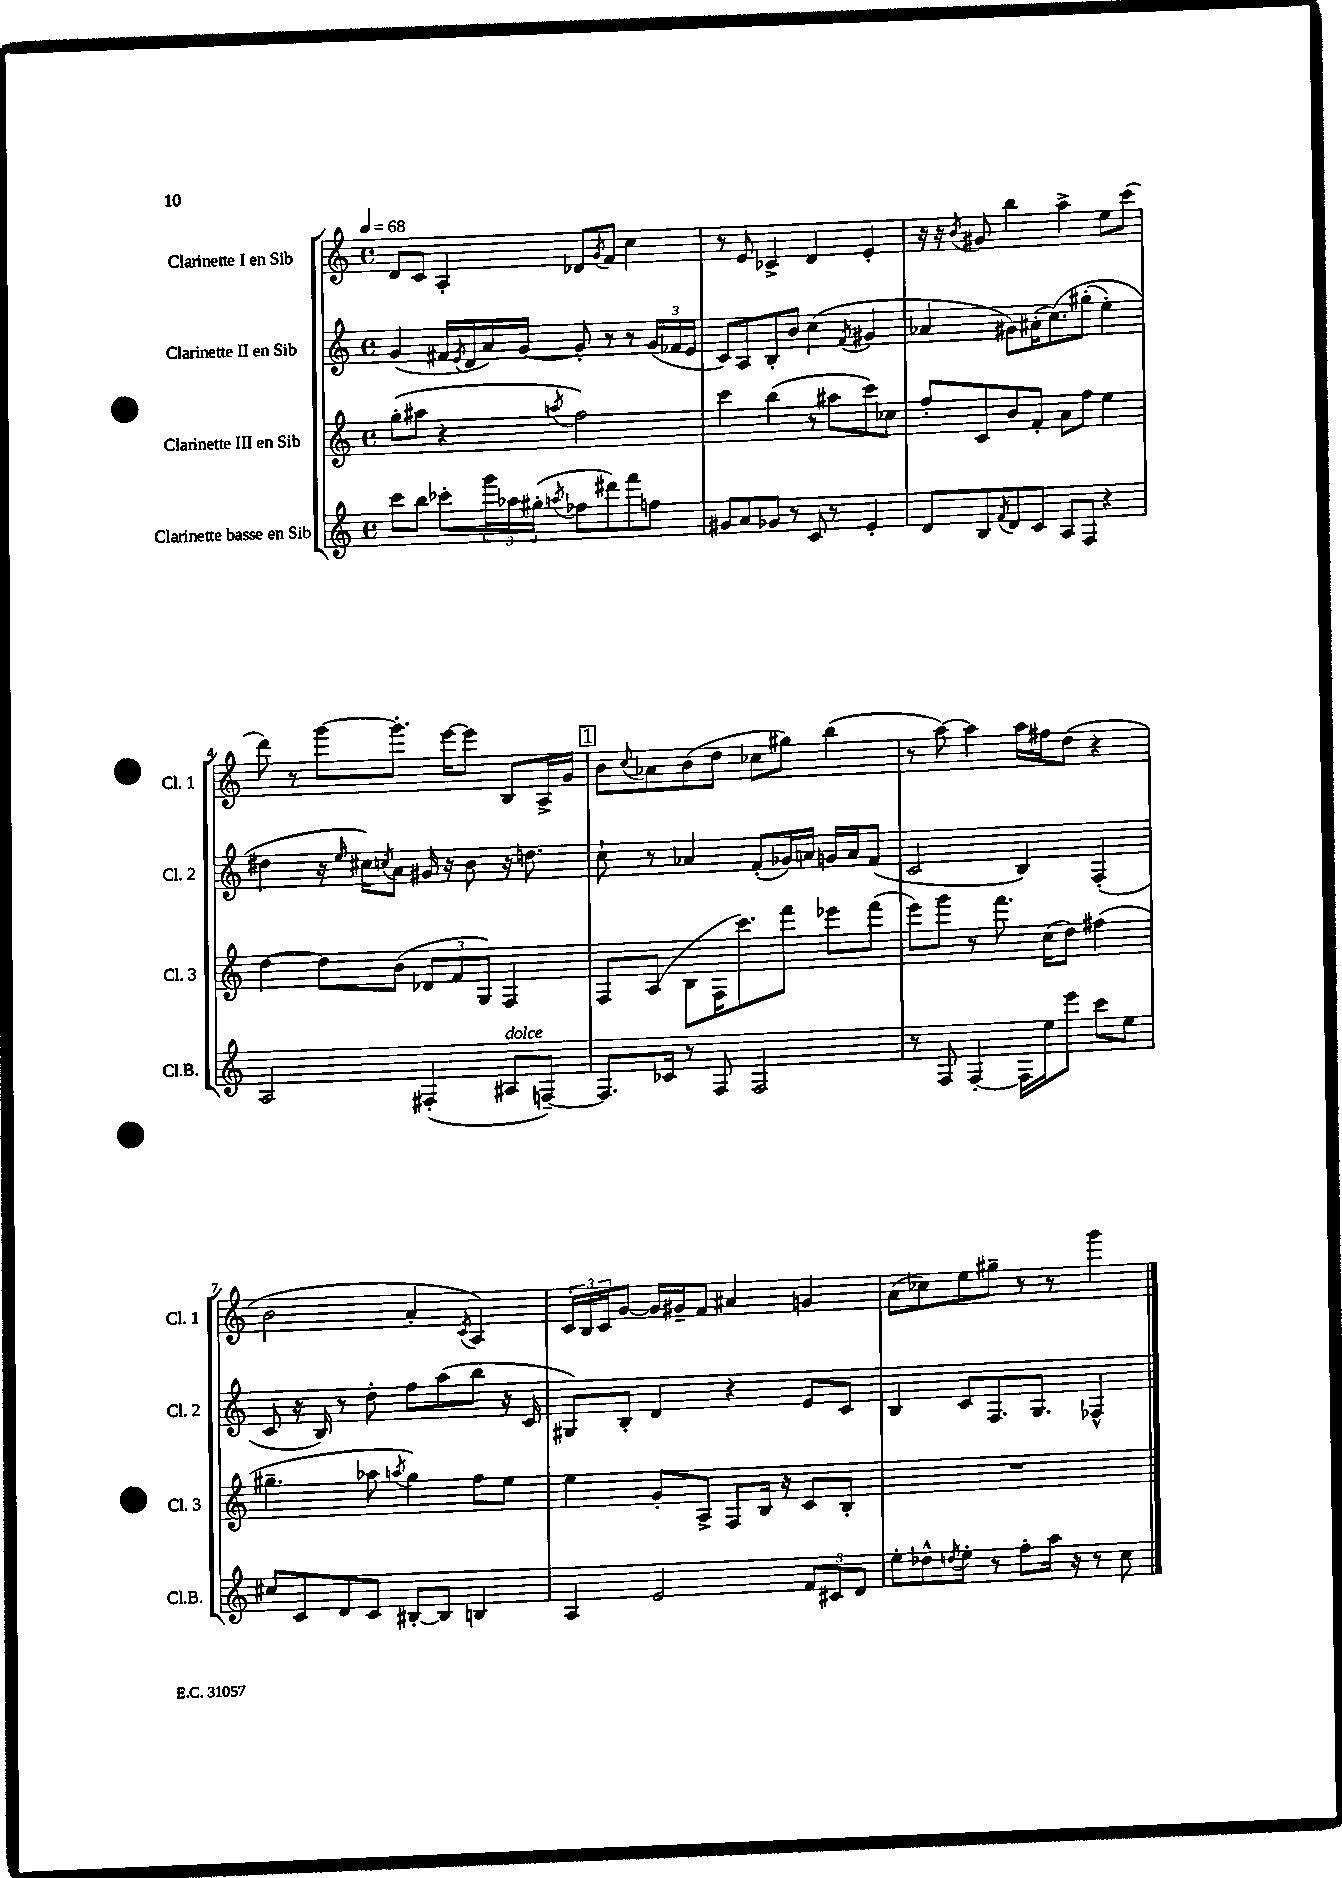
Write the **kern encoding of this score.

**kern	**kern	**kern	**kern
*staff4	*staff3	*staff2	*staff1
*clefG2	*clefG2	*clefG2	*clefG2
*k[]	*k[]	*k[]	*k[]
*M4/4	*M4/4	*M4/4	*M4/4
*met(c)	*met(c)	*met(c)	*met(c)
*MM68	*MM68	*MM68	*MM68
8ccc	(8gg'	(4g	8d
8bb	8aa#	.	8c
8ccc-'	4r	16f#	4A'
.	.	8qe	.
.	.	16d	.
24ggg	.	16a)	.
24aa-	.	.	.
.	.	[16g	.
(24gg#'	.	.	.
8qaa	8qaa	.	.
8ff-	2ff)	8g']	8d-
.	.	.	8qg
8ddd#)	.	8r	8f
8fff	.	8r	4cc
8ff	.	(24g	.
.	.	24f-	.
.	.	24e	.
=	=	=	=
8g#	4ccc	8c)	8r
8a	.	8A	8e
8g-	(4bb	8B'	4c-^
8r	.	8b	.
8c	8r	(4cc	4d
8r	8aa#	.	.
.	.	8qf	.
4e'	8ccc)	4g#	4e'
.	8cc-	.	.
=	=	=	=
8d	8ff'	4a-	16r
.	.	.	16r
.	.	.	8qb
8B	8c	.	8g#
8qf	.	.	.
8d	8b	8g#)	4bb
8c	8f'	(16a#'	.
.	.	&(8.cc)	.
8A	8a	.	4aa^
8F	8ff	(8gg#'	.
4r	4ee	4ee')	8ee
.	.	.	(8ccc
=	=	=	=
2A	[4dd	4dd#	8ddd)
.	.	.	8r
.	8dd]	16r	[8ggg
.	.	16qqee	.
.	.	16cc#&)	.
.	.	8qcc	.
.	(8b	8a	8.ggg']
(4F#'	12d-	16g#	.
.	.	16r	[16eee
.	12f	.	.
.	.	8b	8eee]
.	12G)	.	.
8A#	4F	16r	8B
.	.	8.dd	.
[8F~)	.	.	16A^
.	.	.	16g
=	=	=	=
8.F]	8F	8cc`	8b
.	.	.	8qqcc
.	(8A	8r	8a-
16c-	.	.	.
8r	8B	4a-	(8b
8F	16F	.	8dd
.	8.ccc)	.	.
2F	.	(8f'	8cc-
.	8fff	16g-)	8gg#)
.	.	16a	.
.	8eee-	16g	(4bb
.	.	16a	.
.	(8fff	(8f	.
=	=	=	=
8r	8eee)	2c	8r
8F	8ggg	.	[8aa)
[4F'	8r	.	4aa]
.	8.fff	.	.
16F]	.	4B)	16aa
16ee	(16cc	.	16ff#
8eee	8dd)	.	(8dd
8ccc	(4ff#	(4F'	4r
8ee	.	.	.
=	=	=	=
8cc#	4.gg#~	8c	2b
8c	.	16r	.
.	.	16B)	.
8d	.	8r	.
8c	8aa-	8dd'	.
.	8qaa	.	.
[8B#'	4gg#)	8ff	4a'
8B#]	.	(8aa	.
.	.	.	8qc
4B	8ff	8bb	4A)
.	8ee	16r	.
.	.	16c	.
=	=	=	=
4A	4ee	8G#)	24c
.	.	.	24B
.	.	.	24c
.	.	8B'	[8g
2e	8g'	4d	16g]
.	.	.	16g#~
.	8A^	.	8f
.	8F	4r	4a#
.	16B	.	.
.	16r	.	.
12f	8c	8e	4g
12c#	.	.	.
.	8B'	8c	.
12d	.	.	.
=	=	=	=
8ee'	1r	4B	(8a
8dd-^^	.	.	8cc-)
8qdd	.	.	.
8ee'	.	8c	8ee
8r	.	8.F	8gg#~
8ff'	.	.	8r
.	.	8.G	.
16aa	.	.	8r
16r	.	.	.
8r	.	4F-^^	4ggg
8cc	.	.	.
==	==	==	==
*-	*-	*-	*-
